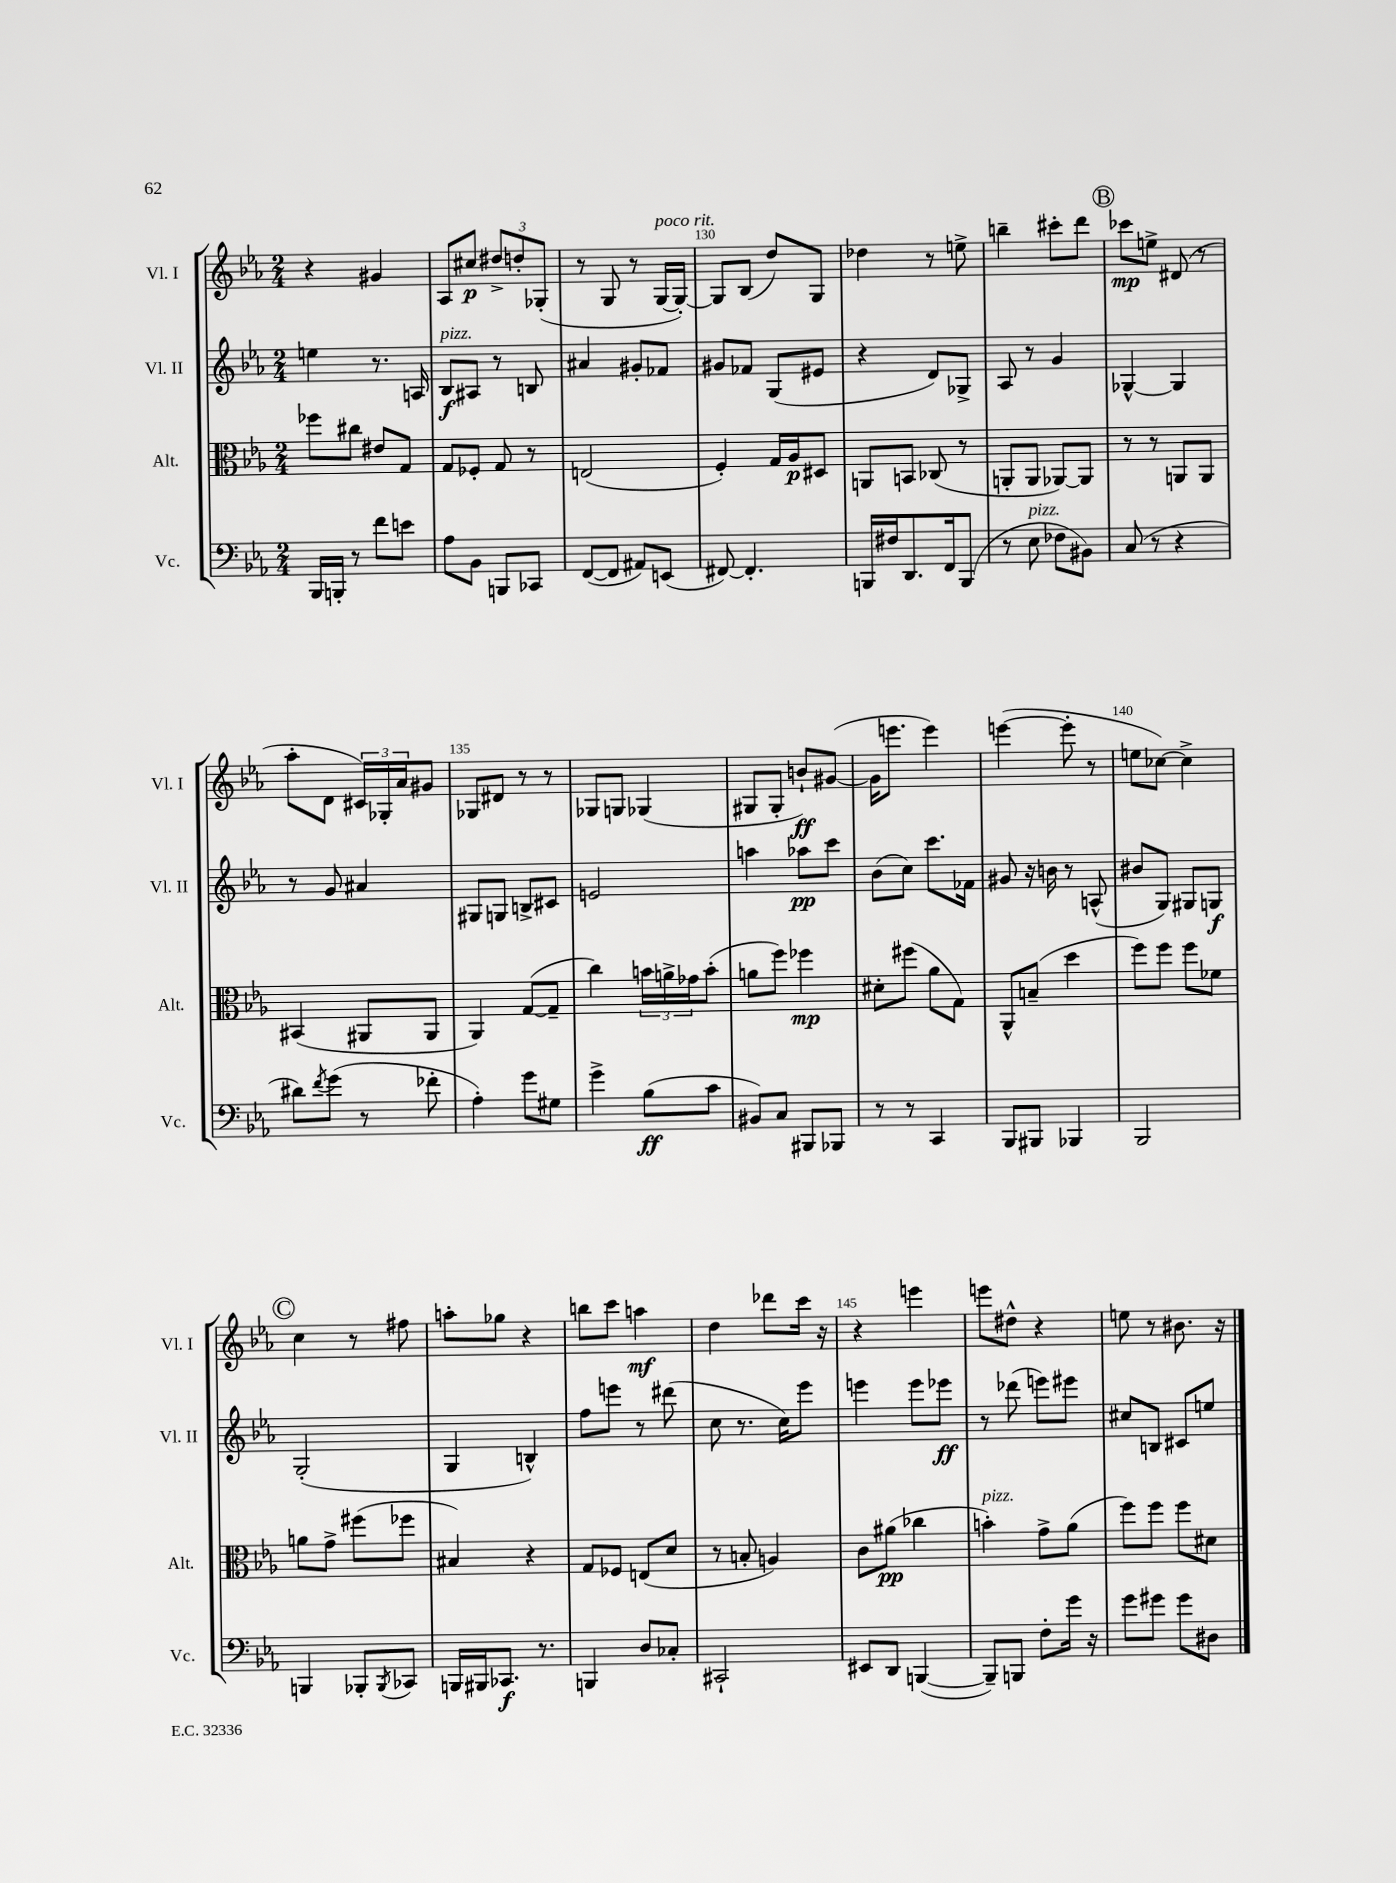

**kern	**dynam	**kern	**dynam	**kern	**dynam	**kern	**dynam
*part4	*part4	*part3	*part3	*part2	*part2	*part1	*part1
*staff4	*staff4	*staff3	*staff3	*staff2	*staff2	*staff1	*staff1
*I"Vc.	*	*I"Alt.	*	*I"Vl. II	*	*I"Vl. I	*
*I'Vc.	*	*I'Alt.	*	*I'Vl. II	*	*I'Vl. I	*
*clefF4	*	*clefC3	*	*clefG2	*	*clefG2	*
*k[b-e-a-]	*	*k[b-e-a-]	*	*k[b-e-a-]	*	*k[b-e-a-]	*
*M2/4	*	*M2/4	*	*M2/4	*	*M2/4	*
=127	=127	=127	=127	=127	=127	=127	=127
16BBB-/LL	.	8ff-X\L	.	4een\	.	4r	.
16BBBn'/JJ	.	.	.	.	.	.	.
8r	.	8cc#X\J	.	.	.	.	.
8f\L	.	8e#X/L	.	8.r	.	4g#X/	.
8en\J	.	8G/J	.	.	.	.	.
.	.	.	.	16An/	.	.	.
=128	=128	=128	=128	=128	=128	=128	=128
!	!	!	!	!LO:TX:a:i:t=pizz.	!	!	!
8A-\L	.	8G/L	.	8B-/L	f	8A-/L	.
8BB-\J	.	8F-X'/J	.	8A#X/J	.	8cc#X/J	p
8BBBn/L	.	8G/	.	8r	.	12dd#X^/L	.
.	.	.	.	.	.	12ddn'/	.
8CC-X/J	.	8r	.	8Bn/	.	.	.
.	.	.	.	.	.	(12G-X'/J	.
=129	=129	=129	=129	=129	=129	=129	=129
([8FF/L	.	(2En/	.	4a#X/	.	8r	.
8FF/J]	.	.	.	.	.	8G/	.
8AA#X/L)	.	.	.	8g#X'/L	.	8r	.
!	!	!	!	!	!	!LO:TX:a:i:t=poco rit.	!
(8EEn/J	.	.	.	8f-X/J	.	[16G/LL	.
.	.	.	.	.	.	16G'/JJ_)	.
=130	=130	=130	=130	=130	=130	=130	=130
[8FF#X/)	.	4F'/)	.	8g#X/L	.	8G/L]	.
4.FF#'/]	.	.	.	8f-X/J	.	(8B-/J	.
.	.	16G/LL	.	(8G/L	.	8dd/L)	.
.	.	16A-/J	p	.	.	.	.
.	.	8D#X/J	.	8e#X/J	.	8G/J	.
=131	=131	=131	=131	=131	=131	=131	=131
16BBBn/LL	.	8AAn/L	.	4r	.	4dd-X\	.
16F#X/J	.	.	.	.	.	.	.
8.DD/	.	8BBn/J	.	.	.	.	.
.	.	(8C-X/	.	8d/L)	.	8r	.
16FF/k	.	.	.	.	.	.	.
(8BBB/J	.	8r	.	8G-X^/J	.	8een^\	.
=132	=132	=132	=132	=132	=132	=132	=132
8r	.	8AAn'/L	.	8A-/	.	4bbn~\	.
!LO:TX:a:i:t=pizz.	!	!	!	!	!	!	!
8E-\	.	8AA/J	.	8r	.	.	.
8F-X\L	.	[8AA-X/L)	.	4g/	.	8ccc#X'\L	.
8BB#X\J)	.	8AA-/J]	.	.	.	8ddd\J	.
!!LO:REH:place=s1:t=B
=133	=133	=133	=133	=133	=133	=133	=133
(8C/	.	8r	.	[4G-X^^/	.	8ccc-X\L	mp
8r	.	8r	.	.	.	8een^\J	.
4r	.	8AAn/L	.	4G-/]	.	(8d#X/	.
.	.	8AA/J	.	.	.	8r	.
!!LO:LB:g=z
=134	=134	=134	=134	=134	=134	=134	=134
8d#X\L)	.	(4BB#X/	.	8r	.	8aa-'\L	.
8qf/	.	.	.	.	.	.	.
(8g\J	.	.	.	8g/	.	8d\J	.
8r	.	8AA#X/L	.	4a#X/	.	24c#X/LL)	.
.	.	.	.	.	.	24G-X'/	.
.	.	.	.	.	.	24a-/J	.
8f-X'\	.	8AA#/J	.	.	.	8g#X/J	.
=135	=135	=135	=135	=135	=135	=135	=135
4A-'\)	.	4AA-/)	.	8G#X/L	.	8G-X/L	.
.	.	.	.	8Gn/J	.	8d#X/J	.
8g\L	.	([8G/L	.	8Bn^/L	.	8r	.
8G#X\J	.	8G~/J]	.	8c#X/J	.	8r	.
=136	=136	=136	=136	=136	=136	=136	=136
4g^\	.	4cc\)	.	2en/	.	8G-X/L	.
.	.	.	.	.	.	8Gn/J	.
(8B-\L	ff	24bn\LL	.	.	.	(4G-X/	.
.	.	24an^\	.	.	.	.	.
.	.	24g-X\J	.	.	.	.	.
8c\J	.	(8b'\J	.	.	.	.	.
=137	=137	=137	=137	=137	=137	=137	=137
8BB#X/L)	.	8an\L	.	4aan\	.	8G#X/L	.
8C/J	.	8ff\J)	.	.	.	8G#'/J	.
8BBB#X/L	.	4ff-X\	mp	8aa-X\L	pp	8bn`/L)	ff
8BBB-X/J	.	.	.	8ccc\J	.	([8g#X/J	.
=138	=138	=138	=138	=138	=138	=138	=138
8r	.	8d#X'\L	.	(8b-\L	.	16g#\KL]	.
.	.	.	.	.	.	8.eeen\J	.
8r	.	(8ff#X\J	.	8cc\J)	.	.	.
4CC/	.	8a-\L	.	8.ccc\L	.	4eee\)	.
.	.	8G\J)	.	.	.	.	.
.	.	.	.	16f-X\Jk	.	.	.
=139	=139	=139	=139	=139	=139	=139	=139
8BBB-/L	.	8AA-^^/L	.	8g#X/	.	([4eeen\	.
8BBB#X/J	.	(8Bn~/J	.	16r	.	.	.
.	.	.	.	16bn\	.	.	.
4BBB-X/	.	4dd\	.	8r	.	8eee'\]	.
.	.	.	.	(8An^^/	.	8r	.
=140	=140	=140	=140	=140	=140	=140	=140
2BBB-/	.	8ff\L)	.	8b#X/L	.	8een\L	.
.	.	8ff\J	.	8G/J)	.	[8cc-X\J)	.
.	.	8ff\L	.	8G#X/L	.	4cc-^\]	.
.	.	8f-X\J	.	8Gn/J	f	.	.
!!LO:LB:g=z
!!LO:REH:place=s1:t=C
=141	=141	=141	=141	=141	=141	=141	=141
4BBBn/	.	8an\L	.	(2G'/	.	4cc\	.
.	.	8g^\J	.	.	.	.	.
8BBB-X'/L	.	(8ff#X\L	.	.	.	8r	.
8qBBB-/	.	.	.	.	.	.	.
8CC-X/J	.	8ff-X\J	.	.	.	8ff#X\	.
=142	=142	=142	=142	=142	=142	=142	=142
16BBBn/LL	.	4B#X/)	.	4G/	.	8aan'\L	.
16BBB#X/J	.	.	.	.	.	.	.
8.CC-X/J	f	.	.	.	.	8gg-X\J	.
.	.	4r	.	4Bn^^/)	.	4r	.
8.r	.	.	.	.	.	.	.
=143	=143	=143	=143	=143	=143	=143	=143
4BBBn/	.	8G/L	.	8ff\L	.	8bbn\L	.
.	.	8F-X/J	.	8eeen\J	.	8ccc\J	.
8D/L	.	(8En/L	.	8r	.	4aan\	mf
8C-X'/J	.	8d/J	.	(8ddd#X\	.	.	.
=144	=144	=144	=144	=144	=144	=144	=144
2CC#X`/	.	8r	.	8cc\	.	4dd\	.
.	.	8Bn'/	.	8.r	.	.	.
.	.	4An/)	.	.	.	8ddd-X\L	.
.	.	.	.	16cc\KL)	.	.	.
.	.	.	.	8eee-\J	.	16ccc\Jk	.
.	.	.	.	.	.	16r	.
=145	=145	=145	=145	=145	=145	=145	=145
8EE#X/L	.	8c\L	.	4eeen\	.	4r	.
8DD/J	.	(8a#X\J	pp	.	.	.	.
([4BBBn/	.	4cc-X\	.	8eee\L	.	4eeen\	.
.	.	.	.	8eee-X\J	ff	.	.
=146	=146	=146	=146	=146	=146	=146	=146
!	!	!LO:TX:a:i:t=pizz.	!	!	!	!	!
8BBB~/L])	.	4bn'\)	.	8r	.	8eeen\L	.
8BBBn/J	.	.	.	(8ddd-X\	.	8dd#X^^\J	.
8F'\L	.	8g^\L	.	8eeen\L)	.	4r	.
16g\Jk	.	(8a-\J	.	8eee#X\J	.	.	.
16r	.	.	.	.	.	.	.
=147	=147	=147	=147	=147	=147	=147	=147
8g\L	.	8ff\L)	.	8cc#X/L	.	8een\	.
8g#X\J	.	8ff\J	.	8Bn/J	.	8r	.
8g#\L	.	8ff\L	.	8c#X/L	.	8.b#X\	.
8D#X\J	.	8d#X\J	.	8een/J	.	.	.
.	.	.	.	.	.	16r	.
==	==	==	==	==	==	==	==
*-	*-	*-	*-	*-	*-	*-	*-
